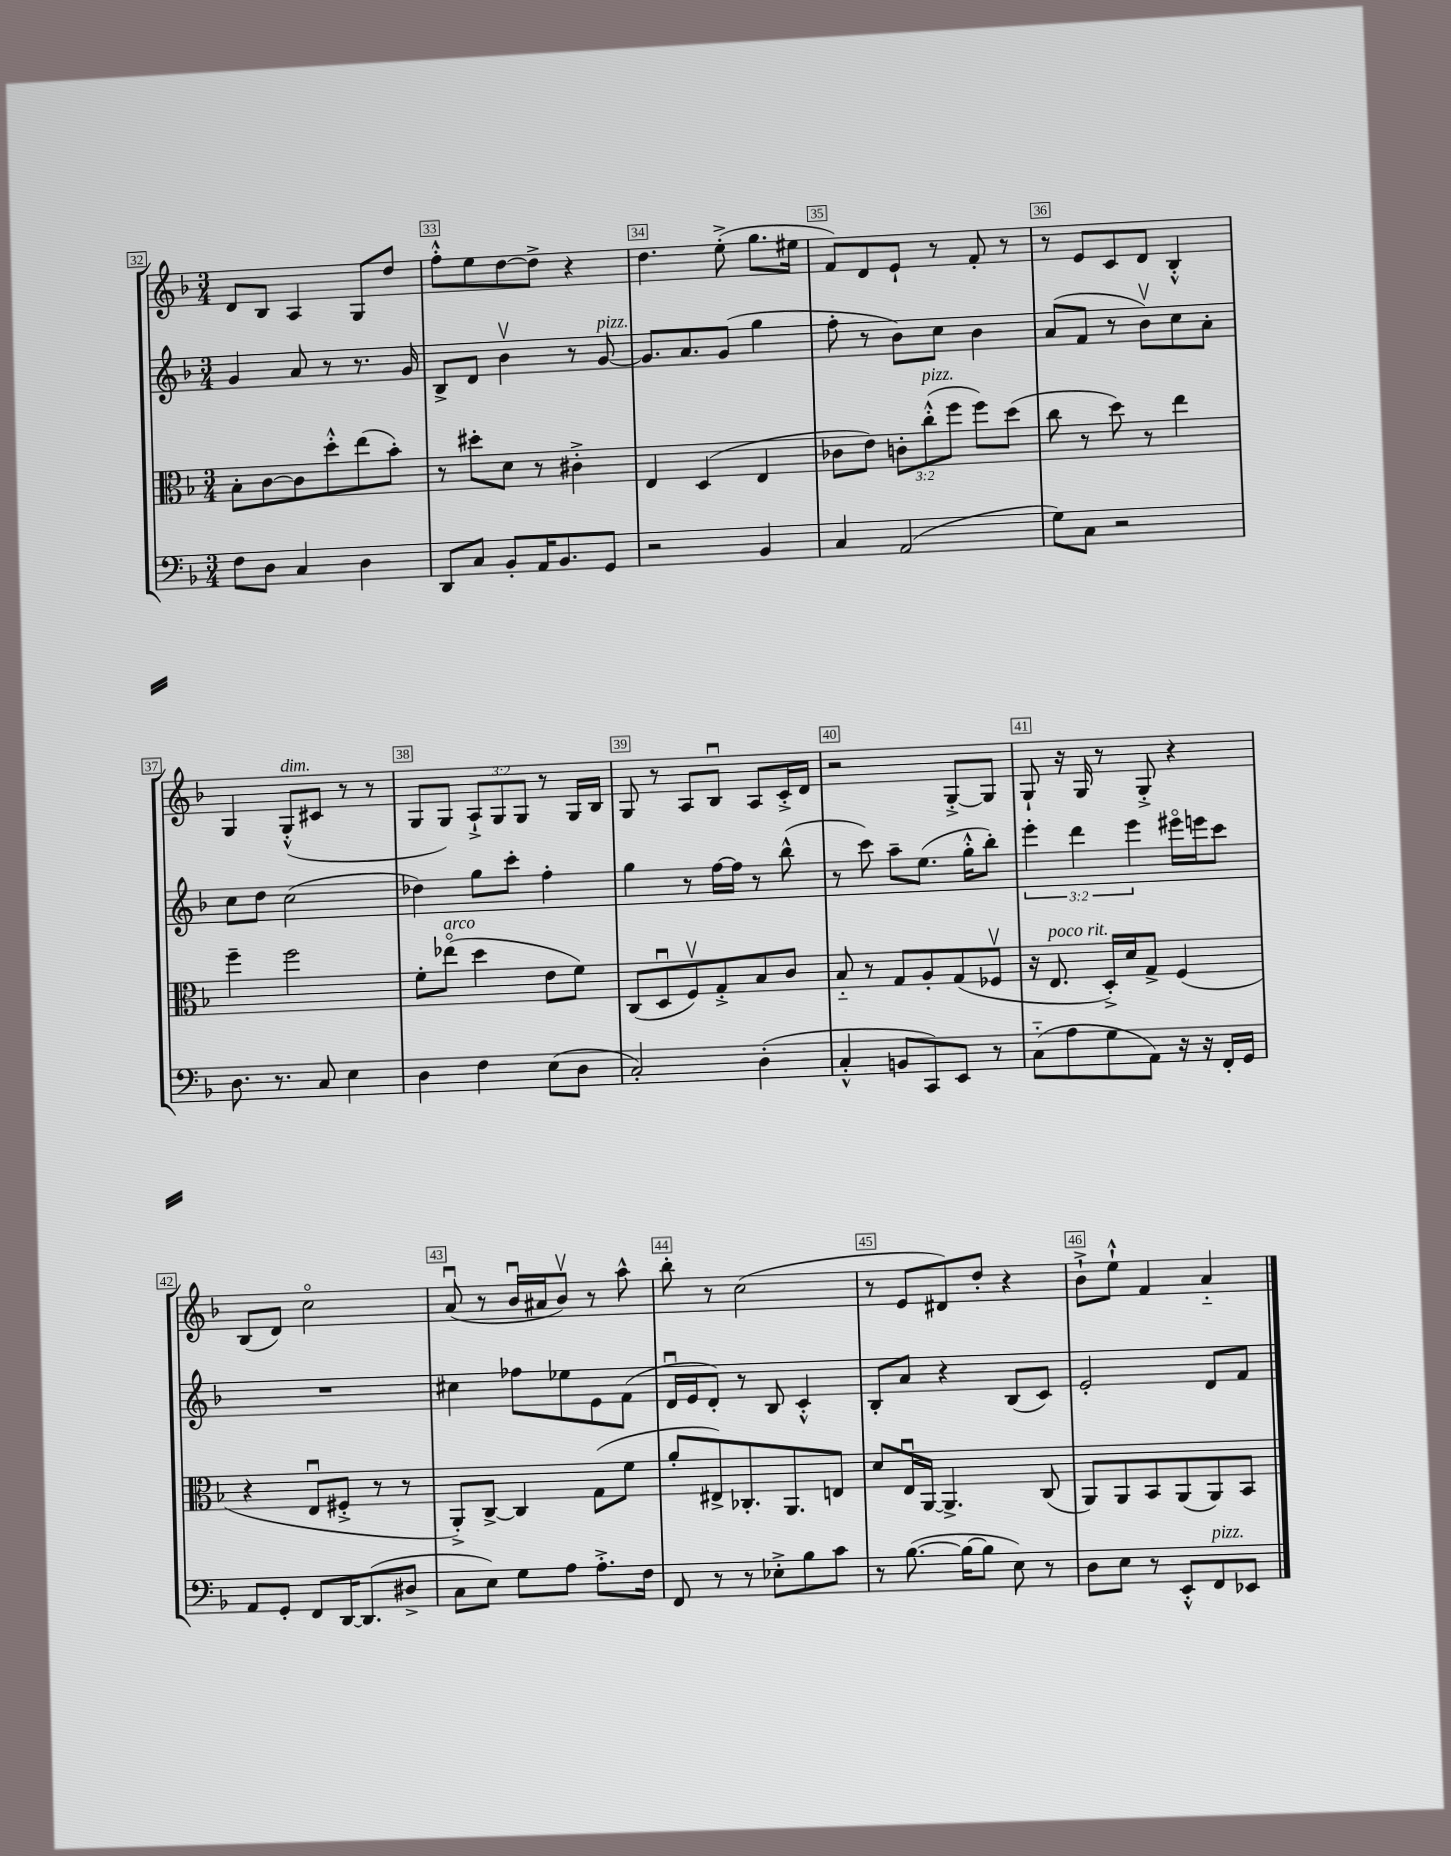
<<
\new StaffGroup <<
\new Staff = "s0" {
    \clef treble \key f \major \numericTimeSignature \time 3/4 \override Staff.TupletNumber.text = #tuplet-number::calc-fraction-text
    d'8 bes8 a4 g8 d''8 |
    f''8-.-^ e''8 d''8~ d''8-> r4 |
    d''4. e''8-.->( g''8. eis''16 |
    f'8) d'8 e'8-! r8 f'8-. r8 |
    r8 e'8 c'8 d'8 bes4-.-^ |
    g4 g8-.-^^\markup { \italic "dim." }( cis'8 r8 r8 |
    g8 g8) \tuplet 3/2 { a8-!-> g8 g8 } r8 g16 bes16 |
    g8 r8 a8 bes8\downbow a8 c'16-.-> d'16 |
    r2 g8~-.-> g8 |
    g8-! r16 g16 r8 g8-.-> r4 |
    bes8( d'8) c''2\flageolet |
    a'8\downbow( r8 bes'16\downbow ais'16 bes'8\upbow) r8 a''8-^ |
    bes''8-. r8 c''2( |
    r8 e'8 dis'8) d''8-. r4 |
    bes'8-!-> e''8-!-^ f'4 a'4-_ \bar "|." |
}
\new Staff = "s1" {
    \clef treble \key f \major \numericTimeSignature \time 3/4 \override Staff.TupletNumber.text = #tuplet-number::calc-fraction-text
    g'4 a'8 r8 r8. g'16 |
    bes8-> d'8 bes'4\upbow r8 g'8~^\markup { \italic "pizz." } |
    g'8. a'8. g'8( g''4 |
    f''8-. r8 bes'8) c''8 bes'4 |
    a'8( f'8 r8 bes'8\upbow) c''8 a'8-. |
    c''8 d''8 c''2( |
    des''4) g''8 c'''8-. f''4-. |
    g''4 r8 f''16~ f''16 r8 bes''8-^( |
    r8 c'''8) a''8-- e''8.( g''16-.-^ bes''8-.) |
    \tuplet 3/2 { e'''4-. d'''4 e'''4 } eis'''16\flageolet e'''16 c'''8 |
    R2. |
    cis''4 fes''8 ees''8 e'8 f'8( |
    d'16\downbow e'16 d'8-.) r8 bes8 c'4-.-^ |
    bes8-. a'8 r4 bes8( c'8) |
    e'2-. d'8 f'8 \bar "|." |
}
\new Staff = "s2" {
    \clef alto \key f \major \numericTimeSignature \time 3/4 \override Staff.TupletNumber.text = #tuplet-number::calc-fraction-text
    bes8-. c'8~ c'8 d''8-.-^ e''8( bes'8-.) |
    r8 dis''8-. d'8 r8 cis'4-.-> |
    e4 d4( e4 |
    ces'8 e'8) \tuplet 3/2 { c'8-. c''8-.-^^\markup { \italic "pizz." }( f''8 } f''8) d''8( |
    c''8 r8 d''8) r8 e''4 |
    f''4-- f''2 |
    f'8-. ees''8\flageolet^\markup { \italic "arco" }( d''4 e'8 f'8) |
    c8( d8\downbow f8\upbow) g8-.-> bes8 c'8 |
    bes8-_ r8 g8 a8-. g8( fes8\upbow |
    r16 e8.^\markup { \italic "poco rit." } d16-.->) d'16 g8-> f4( |
    r4 e8\downbow fis8-.-> r8 r8 |
    a,8-.->) c8~-> c4 g8( f'8 |
    a'8-. eis8->) ces8.-. a,8. e8 |
    d'8 e16\downbow a,16~ a,4.-> c8( |
    a,8) a,8 bes,8 a,8( a,8) bes,8 \bar "|." |
}
\new Staff = "s3" {
    \clef bass \key f \major \numericTimeSignature \time 3/4
    f8 d8 c4 d4 |
    d,8 c8 bes,8-. a,16 bes,8. g,8 |
    r2 bes,4 |
    c4 a,2( |
    g8) c8 r2 |
    d8. r8. c8 e4 |
    d4 f4 e8( d8 |
    c2-.) d4-.( |
    c4-.-^ b,8 c,8) e,8 r8 |
    c8-_( a8 g8 a,8) r16 r16 f,16-. g,16 |
    a,8 g,8-. f,8 d,16~ d,8.( dis8-> |
    c8 e8) g8 a8 a8.-.-> f16 |
    f,8 r8 r8 ees8-.-> bes8 c'8 |
    r8 bes8.~( bes16~ bes8 e8) r8 |
    d8 e8 r8 e,8-.-^ f,8^\markup { \italic "pizz." } ees,8 \bar "|." |
}
>>
>>
\layout { \context { \Score currentBarNumber = #32 \override BarNumber.break-visibility = ##(#f #t #t) barNumberVisibility = #all-bar-numbers-visible \override BarNumber.stencil = #(make-stencil-boxer 0.1 0.3 ly:text-interface::print) } }
